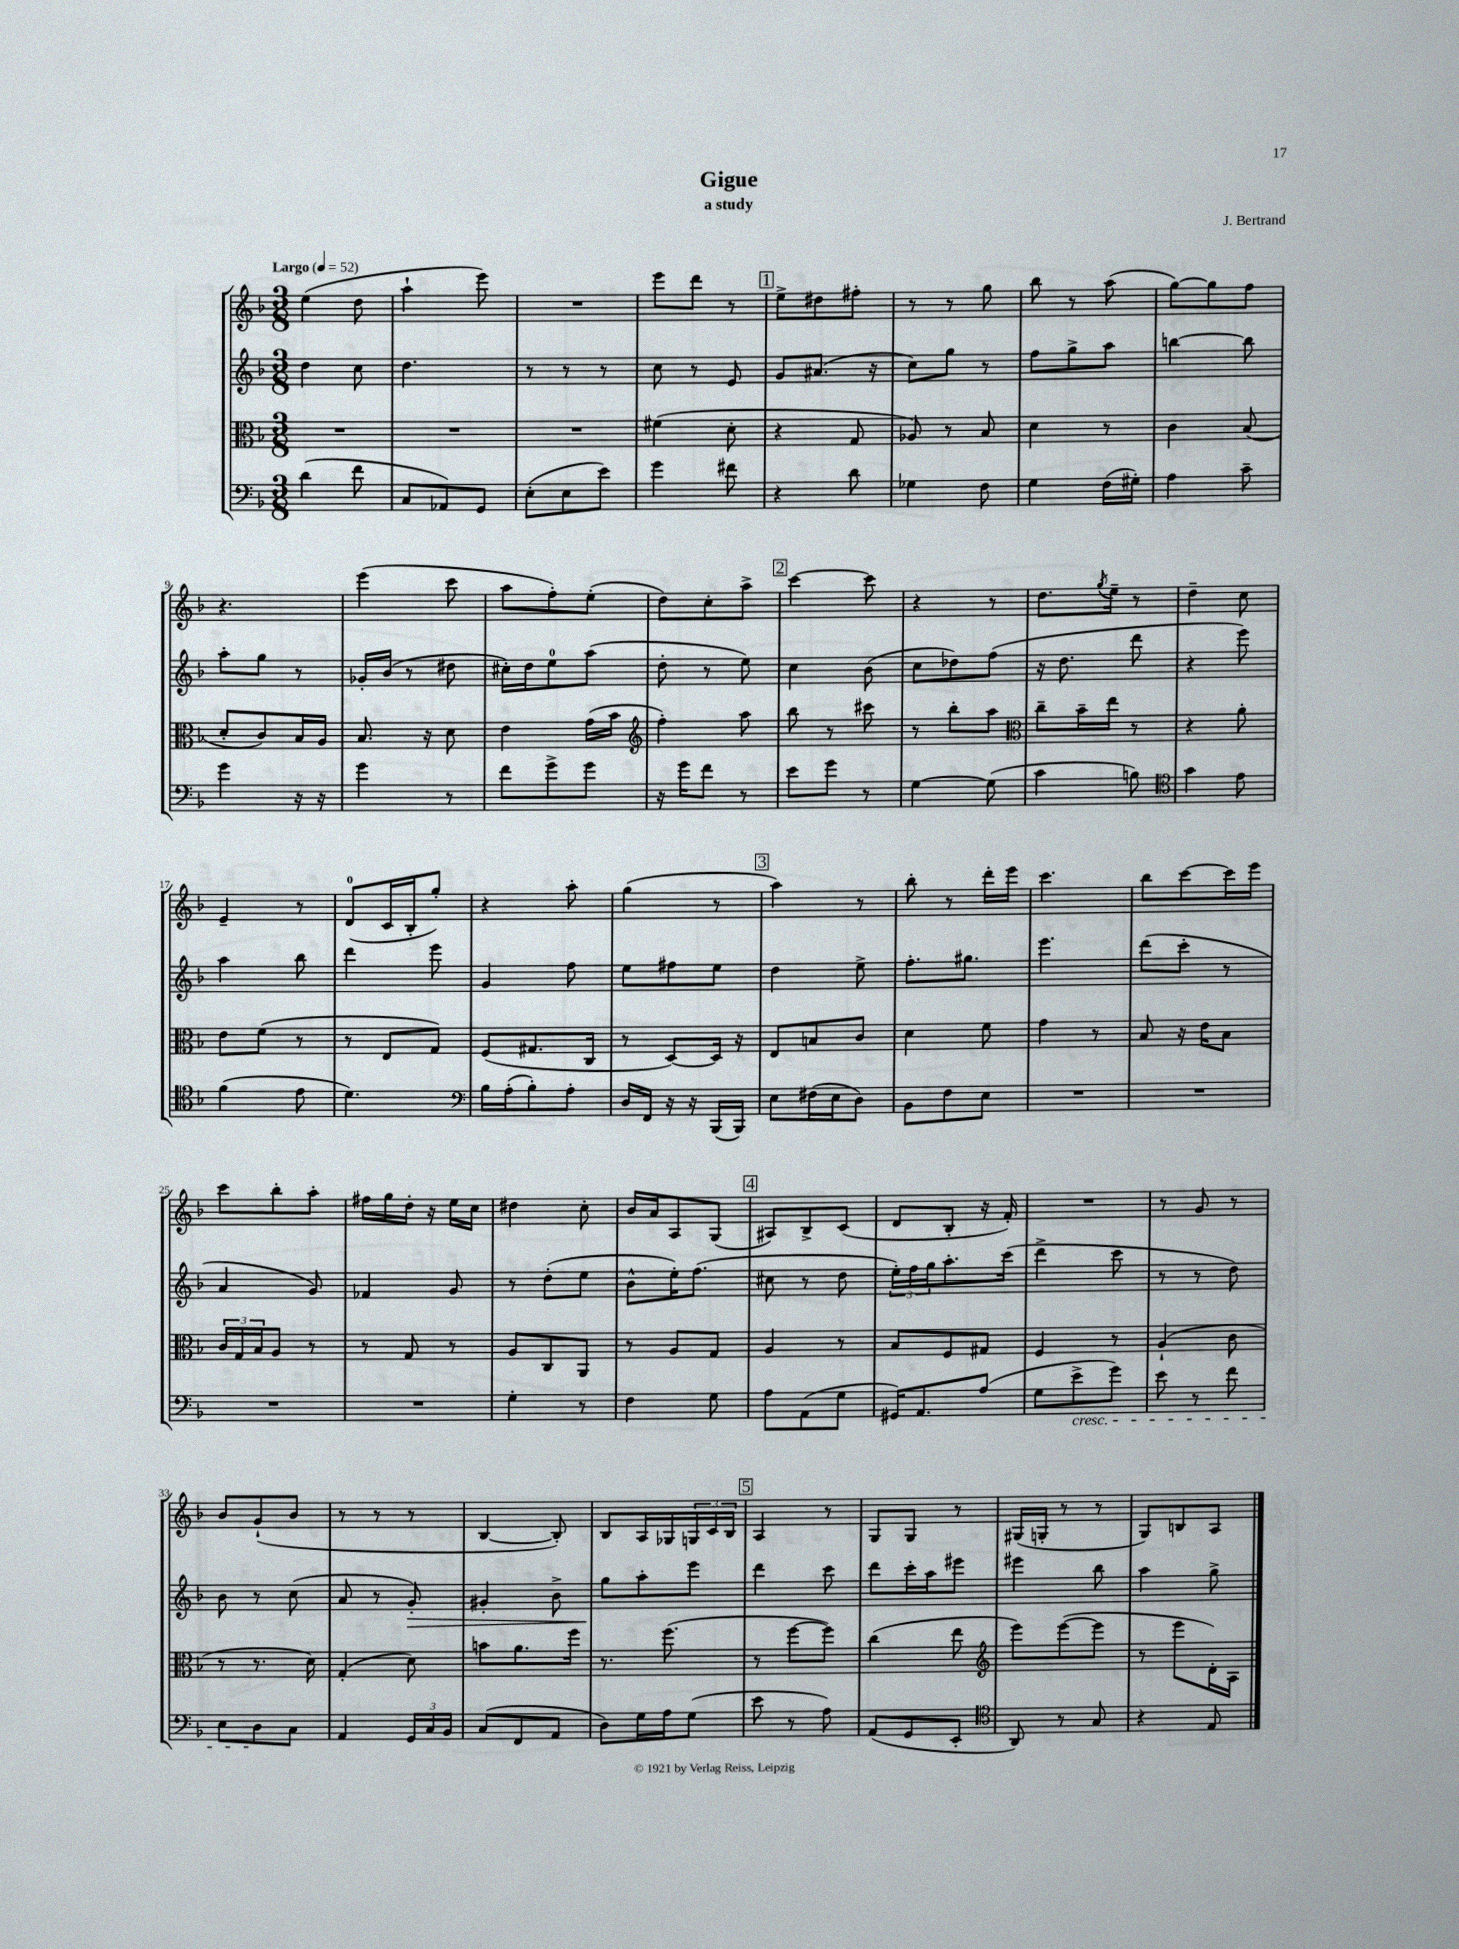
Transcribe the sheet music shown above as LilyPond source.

\header { title = "Gigue" composer = "J. Bertrand" subtitle = "a study" }
<<
\new StaffGroup <<
\new Staff = "s0" {
    \clef treble \key f \major \numericTimeSignature \time 3/8 \tempo "Largo" 4 = 52
    e''4( d''8 |
    a''4-! e'''8) |
    R4. |
    e'''8 d'''8 r8 |
    \mark \markup { \box "1" } e''8-> dis''8 fis''8-. |
    r8 r8 g''8 |
    bes''8 r8 a''8( |
    g''8~) g''8 f''8 |
    r4. |
    e'''4( c'''8 |
    a''8 f''8-.) e''8-.( |
    d''8) c''8-. a''8-> |
    \mark \markup { \box "2" } c'''4~ c'''8 |
    r4 r8 |
    d''8. \acciaccatura { g''8 } e''16-- r8 |
    d''4-- c''8 |
    e'4-- r8 |
    d'8-0( c'16 bes16-. g''8-.) |
    r4 a''8-. |
    g''4( r8 |
    \mark \markup { \box "3" } a''4) r8 |
    bes''8-. r8 d'''16-. e'''16 |
    c'''4. |
    bes''8 c'''8~ c'''16 e'''16 |
    c'''8 bes''8-. a''8-. |
    fis''16 g''16 d''16-. r16 e''16 c''16 |
    dis''4 c''8-. |
    bes'16 a'16 a8 g8( |
    \mark \markup { \box "4" } ais8) bes8-> c'8( |
    d'8 bes8-. r16 f'16-.) |
    R4. |
    r8 g'8 r8 |
    bes'8 g'8-!( bes'8 |
    r8 r8 r8 |
    bes4~ bes8-.) |
    bes8 a16 ges16 \tuplet 3/2 { g16 c'16 bes16 } |
    \mark \markup { \box "5" } a4 r8 |
    g8 g8 r8 |
    gis16( g16-. r8 r8 |
    g8) b8 a8 \bar "|." |
}
\new Staff = "s1" {
    \clef treble \key f \major \numericTimeSignature \time 3/8
    d''4 c''8 |
    d''4. |
    r8 r8 r8 |
    c''8 r8 e'8 |
    \mark \markup { \box "1" } g'8 ais'8.( r16 |
    c''8) g''8 r8 |
    f''8 g''8-> a''8 |
    b''4~ b''8 |
    a''8-. g''8 r8 |
    ges'16-. bes'16( r8 dis''8 |
    cis''16-.) d''16 e''8-0 a''8( |
    d''8-. r8 e''8) |
    \mark \markup { \box "2" } c''4 bes'8( |
    c''8 des''8) f''8( |
    r16 d''8. d'''8 |
    r4 e'''8) |
    a''4 bes''8 |
    d'''4 e'''8 |
    g'4 f''8 |
    e''8 fis''8 e''8 |
    \mark \markup { \box "3" } d''4 e''8-> |
    f''8.-. gis''8. |
    e'''4. |
    d'''8( c'''8-. r8 |
    a'4 g'8) |
    fes'4 g'8 |
    r8 d''8-.( e''8 |
    bes'8-^ e''16-.) f''8.( |
    \mark \markup { \box "4" } cis''8 r8 d''8 |
    \tuplet 3/2 { e''16-.) f''16 g''16 } a''8.-. c'''16( |
    d'''4-> c'''8 |
    r8 r8 d''8) |
    bes'8 r8 c''8( |
    a'8 r8 g'8-.\>) |
    gis'4-. bes'8-> |
    g''8\! a''8-. e'''8 |
    \mark \markup { \box "5" } d'''4 c'''8 |
    d'''8 c'''16-. a''16 eis'''8 |
    eis'''4 bes''8 |
    a''4 g''8-> \bar "|." |
}
\new Staff = "s2" {
    \clef alto \key f \major \numericTimeSignature \time 3/8
    R4. |
    R4. |
    R4. |
    fis'4( d'8-. |
    \mark \markup { \box "1" } r4 g8 |
    aes8) r8 bes8 |
    d'4 r8 |
    c'4 bes8( |
    d'8-. c'8) bes16 a16 |
    bes8. r16 d'8 |
    e'4 g'16( bes'16 |
    \clef treble f''4-.) a''8 |
    \mark \markup { \box "2" } bes''8 r8 cis'''8 |
    r8 bes''8-. a''8 |
    \clef alto c''8-- bes'16-- e''16 r8 |
    r4 a'8-. |
    e'8 f'8( r8 |
    r8 e8 g8) |
    f8( gis8. c16 |
    r8 d8~) d16 r16 |
    \mark \markup { \box "3" } e8 b8 c'8 |
    d'4 f'8 |
    g'4 r8 |
    bes8 r16 e'16 bes8 |
    \tuplet 3/2 { c'16 g16 bes16 } a8 r8 |
    r8 g8 r8 |
    a8 c8 a,8 |
    r8 a8 g8 |
    \mark \markup { \box "4" } a4 r8 |
    bes8 f8 gis8 |
    f4 r8 |
    a4-!( c'8 |
    r8 r8. d'16) |
    g4-.( d'8) |
    b'8 a'8. f''16 |
    r8. f''8.( |
    \mark \markup { \box "5" } r8 f''8~ f''8) |
    c''4( e''8 |
    \clef treble e'''8) e'''8~( e'''8 |
    r8 e'''8 d'16-.) a16 \bar "|." |
}
\new Staff = "s3" {
    \clef bass \key f \major \numericTimeSignature \time 3/8
    d'4( f'8 |
    c8 aes,8) g,8 |
    e8-.( e8 e'8) |
    g'4 fis'8 |
    \mark \markup { \box "1" } r4 d'8 |
    ges4 f8 |
    g4 f16( gis16-.) |
    a4 c'8-- |
    g'4 r16 r16 |
    g'4 r8 |
    f'8 g'8-> g'8 |
    r16 g'16 f'8 r8 |
    \mark \markup { \box "2" } e'8 g'8 r8 |
    g4~ g8( |
    c'4 b8) |
    \clef tenor g'4 e'8 |
    f'4( e'8 |
    d'4.) |
    \clef bass bes16 a16-.( bes8-.) a8-. |
    d16 f,16 r16 r16 bes,,16( bes,,16) |
    \mark \markup { \box "3" } e8 fis16( e16 d8) |
    bes,8 f8 e8 |
    R4. |
    R4. |
    R4. |
    R4. |
    g4-. r8 |
    f4 g8 |
    \mark \markup { \box "4" } a8 a,8( g8 |
    gis,16) a,8. a8( |
    g8 e'8->\cresc g'8) |
    e'8 r8 f'8 |
    e8 d8\! c8 |
    a,4 \tuplet 3/2 { g,16 c16 bes,16 } |
    c8( f,8 a,8 |
    d8) g16 a16 g8( |
    \mark \markup { \box "5" } e'8 r8 a8) |
    a,8( g,8 e,8-. |
    \clef tenor a,8) r8 g8 |
    r4 e8 \bar "|." |
}
>>
>>
